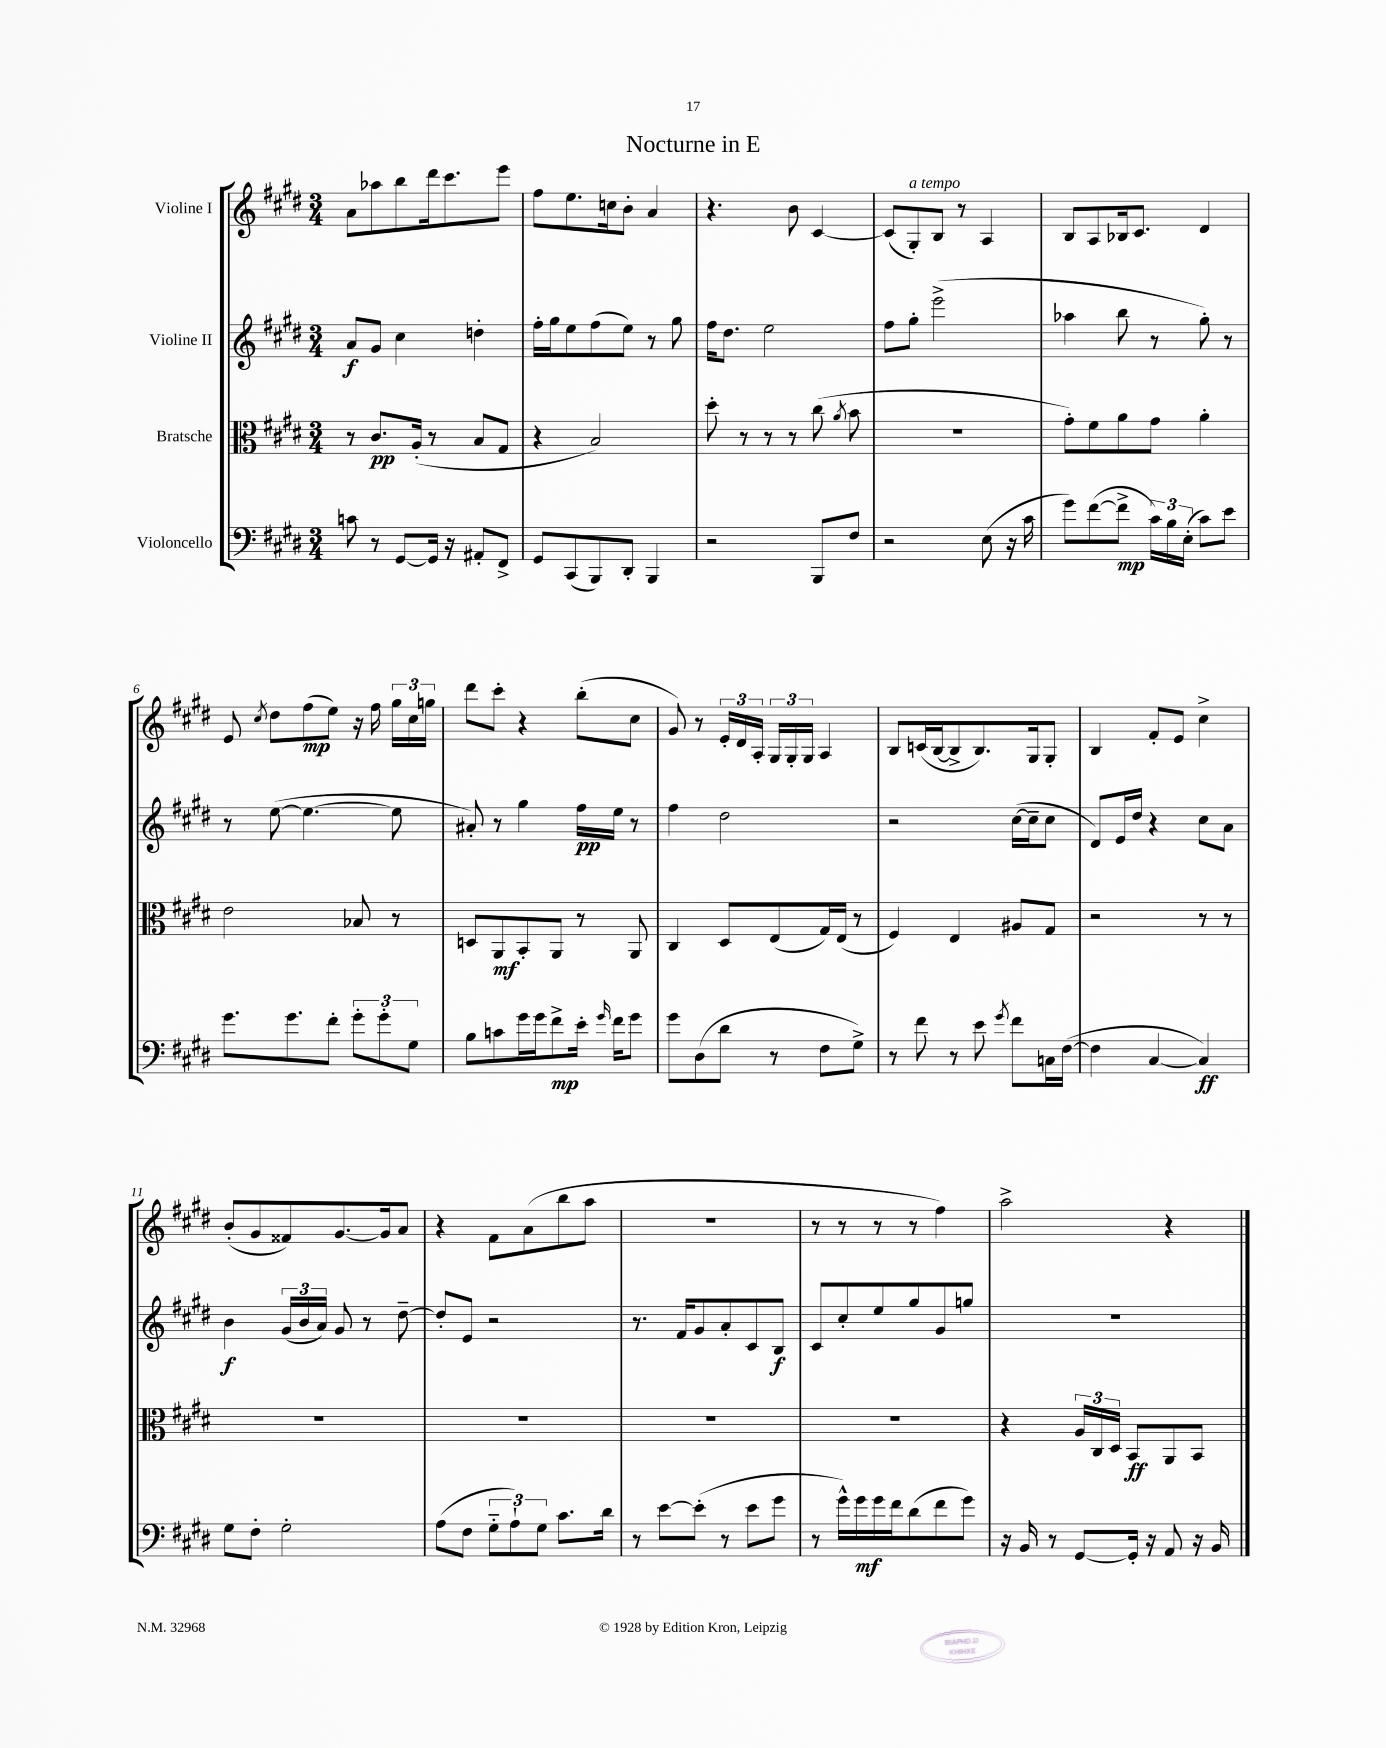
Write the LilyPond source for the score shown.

\header { title = "Nocturne in E" }
<<
\new StaffGroup <<
\new Staff = "s0" \with { instrumentName = "Violine I" } {
    \clef treble \key e \major \numericTimeSignature \time 3/4
    \autoBeamOff a'8[ aes''8 b''8 dis'''16 cis'''8. e'''8] |
    fis''8[ e''8. c''16 b'8]-. a'4 |
    r4. b'8 cis'4~ |
    cis'8[( gis8-.^\markup { \italic "a tempo" }) b8] r8 a4 |
    b8[ a8 bes16 cis'8.] dis'4 |
    e'8 \acciaccatura { cis''8 } dis''8[ fis''8\mp( e''8]) r16 fis''16 \tuplet 3/2 { gis''16[ cis''16 g''16] } |
    dis'''8[ cis'''8]-. r4 b''8[-.( cis''8] |
    gis'8) r8 \tuplet 3/2 { e'16[-. dis'16 a16]-. } \tuplet 3/2 { gis16[ gis16-. gis16] } a4 |
    b8[ c'16( b16~ b8-> b8.) gis16 gis8]-. |
    b4 fis'8[-. e'8] cis''4-> |
    b'8[-.( gis'8 fisis'8) gis'8.~ gis'16 a'8] |
    r4 fis'8[ a'8( b''8 a''8] |
    R2. |
    r8 r8 r8 r8 fis''4) |
    a''2-> r4 \bar "|." |
}
\new Staff = "s1" \with { instrumentName = "Violine II" } {
    \clef treble \key e \major \numericTimeSignature \time 3/4
    \autoBeamOff a'8[\f gis'8] cis''4 d''4-. |
    fis''16[-. gis''16 e''8 fis''8( e''8]) r8 gis''8 |
    fis''16[ dis''8.] e''2 |
    fis''8[ gis''8]-. e'''2->( |
    aes''4 b''8 r8 gis''8-.) r8 |
    r8 e''8~( e''4.~ e''8 |
    ais'8-.) r8 gis''4 fis''16[\pp e''16] r8 |
    fis''4 dis''2 |
    r2 cis''16[~( cis''16-- cis''8] |
    dis'8[) e'16 dis''16] r4 cis''8[ a'8] |
    b'4\f \tuplet 3/2 { gis'16[( b'16 a'16]) } gis'8 r8 dis''8~-- |
    dis''8[-. e'8] r2 |
    r8. fis'16[ gis'8 a'8-. cis'8 b8]\f |
    cis'8[ cis''8-. e''8 gis''8 gis'8 g''8] |
    R2. \bar "|." |
}
\new Staff = "s2" \with { instrumentName = "Bratsche" } {
    \clef alto \key e \major \numericTimeSignature \time 3/4
    \autoBeamOff r8 cis'8.[\pp a16]-.( r8 b8[ gis8] |
    r4 b2) |
    dis''8-. r8 r8 r8 cis''8( \acciaccatura { a'8 } b'8 |
    R2. |
    gis'8[-.) fis'8 a'8 gis'8] a'4-. |
    e'2 bes8 r8 |
    d8[ a,8\mf b,8-. a,8] r8 a,8 |
    cis4 dis8[ e8( gis16) e16]( r8 |
    fis4) e4 ais8[ gis8] |
    r2 r8 r8 |
    R2. |
    R2. |
    R2. |
    R2. |
    r4 \tuplet 3/2 { a16[ cis16 dis16] } b,8[\ff a,8 b,8] \bar "|." |
}
\new Staff = "s3" \with { instrumentName = "Violoncello" } {
    \clef bass \key e \major \numericTimeSignature \time 3/4
    \autoBeamOff c'8 r8 gis,8[~ gis,16] r16 ais,8[-. fis,8]-> |
    gis,8[ cis,8( b,,8) dis,8]-. b,,4 |
    r2 b,,8[ fis8] |
    r2 e8( r16 cis'16 |
    gis'8[) fis'8~( fis'8]->\mp \tuplet 3/2 { cis'16[) b16 e16]-.( } cis'8[) e'8] |
    gis'8.[ gis'8. fis'8]-. \tuplet 3/2 { gis'8[-. gis'8-. gis8] } |
    b8[ c'8 gis'16 gis'16 fis'8->\mp e'16]-. \grace { gis'16 } fis'16[ gis'8] |
    gis'8[ dis8( dis'8] r8 fis8[ gis8]->) |
    r8 fis'8 r8 e'8 \acciaccatura { gis'8 } fis'8[ c16 fis16]~( |
    fis4 cis4~ cis4\ff) |
    gis8[ fis8]-. gis2-. |
    a8[( fis8] \tuplet 3/2 { gis8[-_ a8-!) gis8] } cis'8.[ dis'16] |
    r8 e'8[~ e'8]-.( r8 e'8[ gis'8] |
    r8 gis'16[-^) gis'16\mf gis'16 fis'16 dis'8( fis'8 gis'8]) |
    r16 b,16 r8 gis,8[~ gis,16]-. r16 a,8 r16 b,16 \bar "|." |
}
>>
>>
